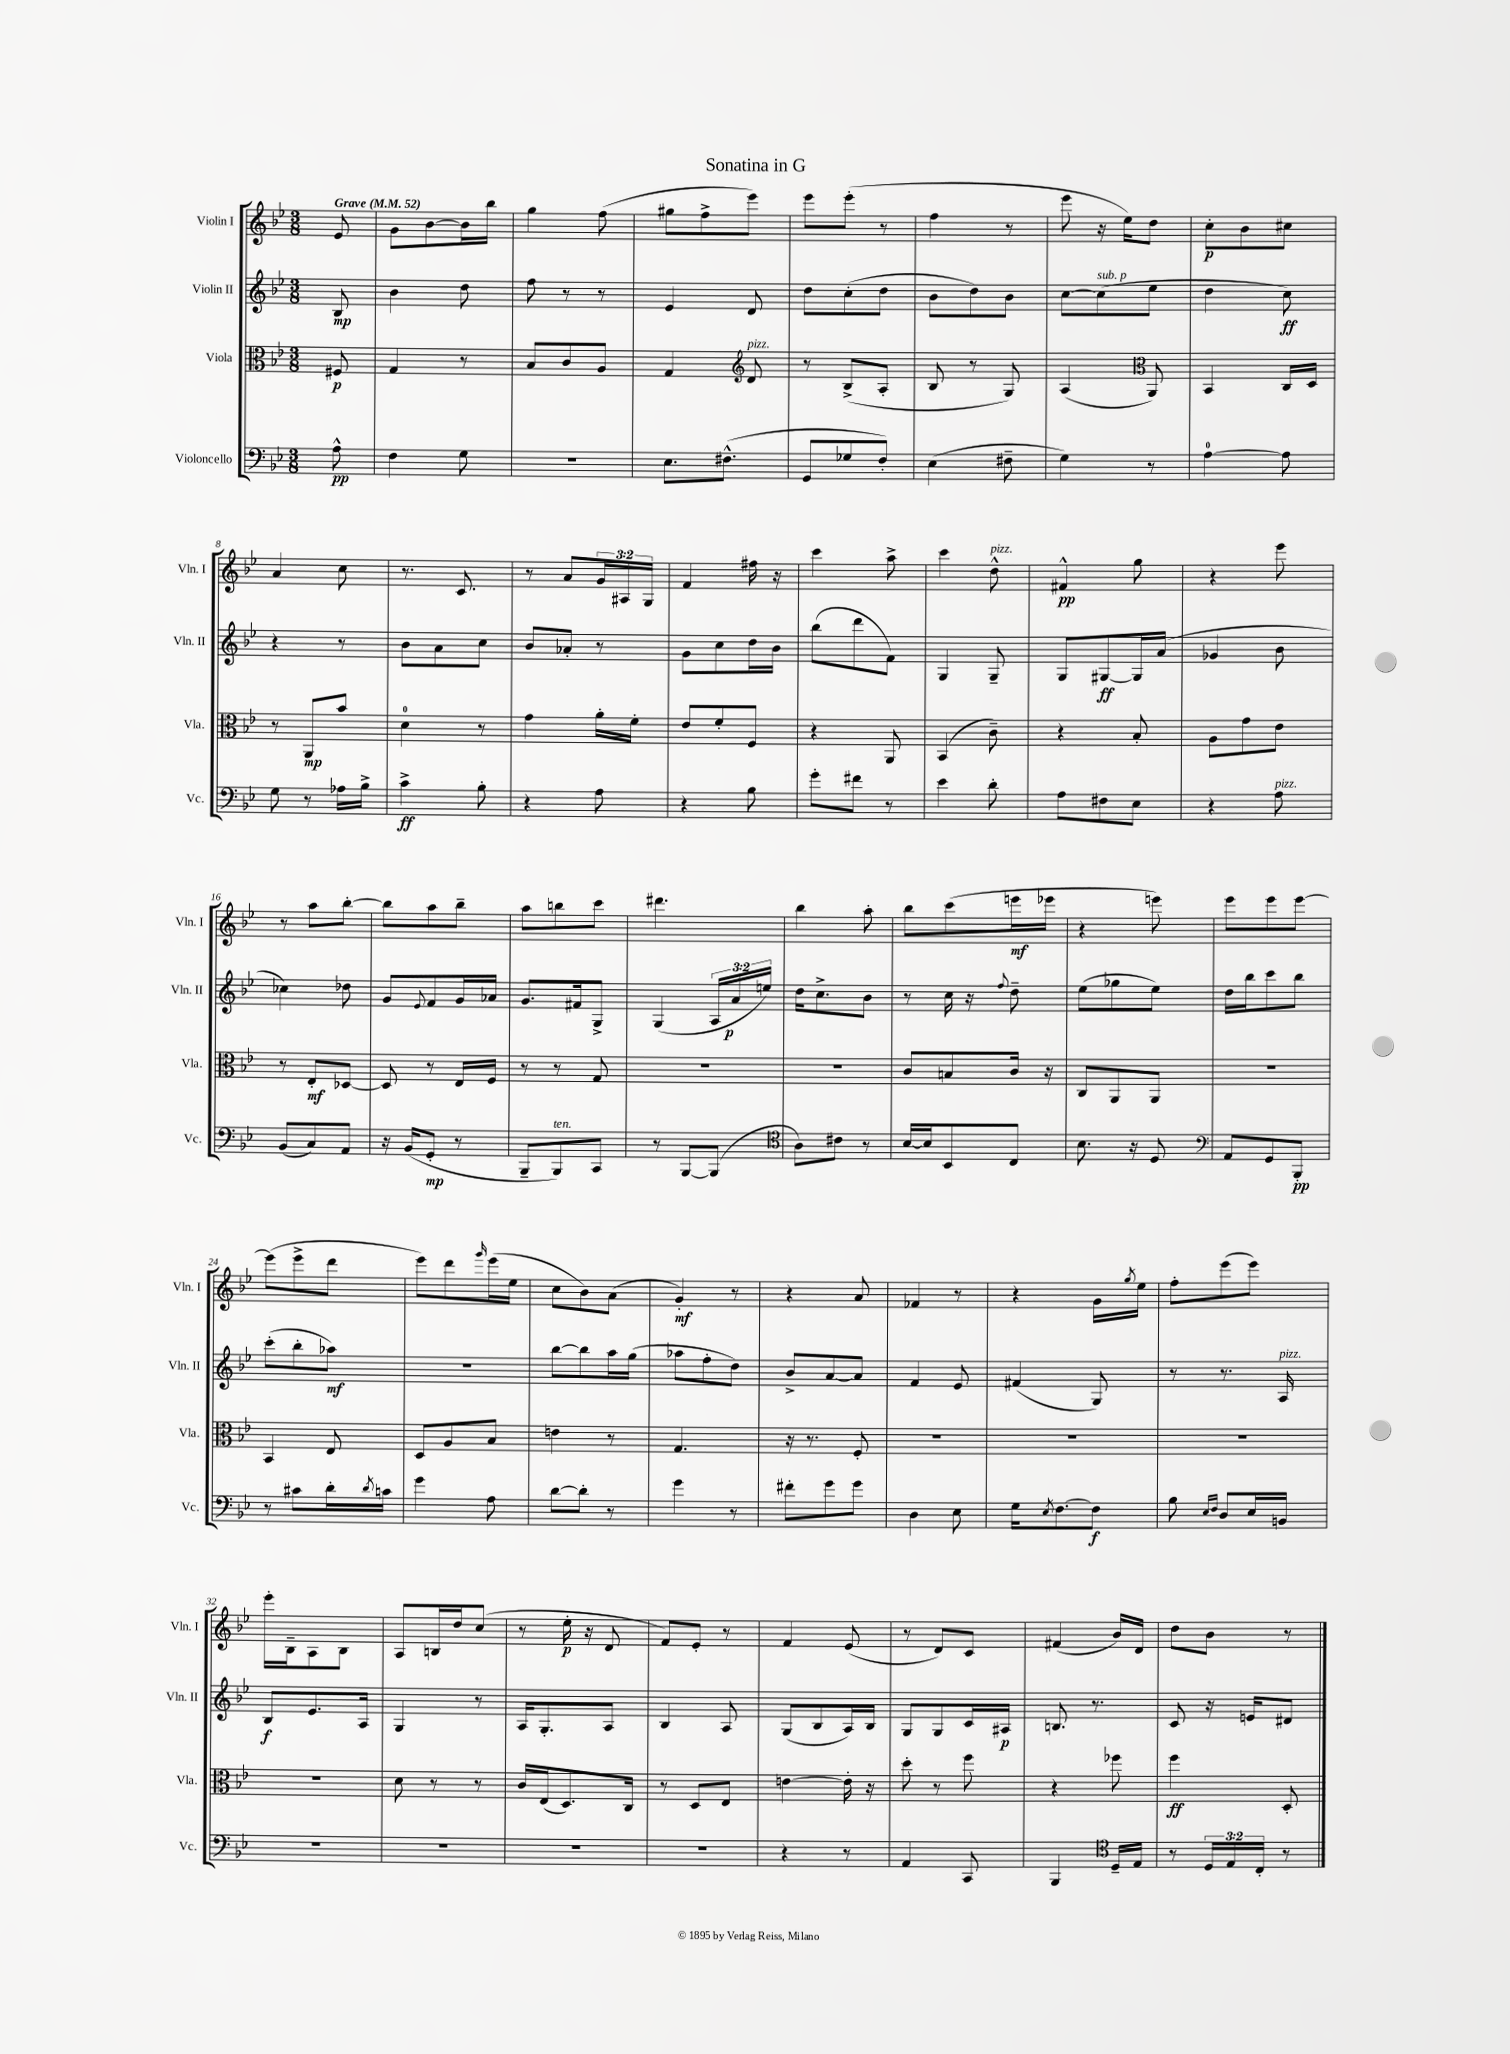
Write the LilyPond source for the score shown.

\header { title = "Sonatina in G" }
<<
\new StaffGroup <<
\new Staff = "s0" \with { instrumentName = "Violin I" shortInstrumentName = "Vln. I" } {
    \clef treble \key bes \major \numericTimeSignature \time 3/8 \override Staff.TupletNumber.text = #tuplet-number::calc-fraction-text \partial 8 \tempo "Grave" 4 = 52
    ees'8 |
    g'8 bes'8~ bes'16 bes''16 |
    g''4 f''8( |
    gis''8 f''8-> ees'''8) |
    ees'''8 ees'''8-.( r8 |
    f''4 r8 |
    ees'''8 r16 ees''16) d''8 |
    c''8-.\p bes'8 cis''8 |
    a'4 c''8 |
    r8. c'8. |
    r8 a'8 \tuplet 3/2 { g'16 ais16 g16 } |
    f'4 fis''16 r16 |
    c'''4 a''8-> |
    c'''4 d''8-^^\markup { \italic "pizz." } |
    fis'4-^\pp g''8 |
    r4 ees'''8 |
    r8 a''8 bes''8~-. |
    bes''8 a''8 bes''8-- |
    a''8 b''8 c'''8 |
    dis'''4. |
    bes''4 a''8-. |
    bes''8 c'''8( e'''16\mf ees'''16 |
    r4 e'''8) |
    ees'''8 ees'''8 ees'''8~ |
    ees'''8( ees'''8-> d'''8 |
    ees'''8) d'''8 \grace { g'''16 } ees'''16( ees''16 |
    c''8 bes'8) a'8( |
    g'4-.\mf) r8 |
    r4 a'8 |
    fes'4 r8 |
    r4 g'16 \acciaccatura { g''8 } ees''16 |
    f''8-. ees'''8( ees'''8) |
    ees'''16-. bes16-- a8 bes8 |
    a8 b16 d''16 c''8( |
    r8 ees''16-.\p r16 d'8 |
    f'8) ees'8-. r8 |
    f'4 ees'8( |
    r8 d'8) c'8 |
    fis'4( bes'16) d'16 |
    d''8 bes'8 r8 \bar "|." |
}
\new Staff = "s1" \with { instrumentName = "Violin II" shortInstrumentName = "Vln. II" } {
    \clef treble \key bes \major \numericTimeSignature \time 3/8 \override Staff.TupletNumber.text = #tuplet-number::calc-fraction-text \partial 8
    bes8\mp |
    bes'4 d''8 |
    f''8 r8 r8 |
    ees'4 d'8 |
    d''8 c''8-.( d''8 |
    bes'8 d''8) bes'8 |
    c''8~ c''8^\markup { \italic "sub. p" }( ees''8 |
    d''4 c''8\ff) |
    r4 r8 |
    bes'8 a'8 c''8 |
    bes'8 aes'8-. r8 |
    g'8 c''8 d''16 bes'16 |
    bes''8( d'''8 f'8) |
    g4 g8-- |
    g8 gis8~\ff gis16 a'16( |
    ges'4 bes'8 |
    ces''4) des''8 |
    g'8 \appoggiatura { ees'8 } f'8 g'16 aes'16 |
    g'8. fis'16 g8-> |
    g4( \tuplet 3/2 { a16 a'16\p e''16) } |
    d''16 c''8.-> bes'8 |
    r8 c''16 r16 \appoggiatura { f''8 } d''8-- |
    ees''8( ges''8 ees''8) |
    d''16 bes''16 c'''8 bes''8 |
    c'''8-.( bes''8-. aes''8\mf) |
    R4. |
    bes''8~ bes''8 a''16 g''16( |
    aes''8 f''8-. d''8) |
    bes'8-> a'8~ a'8 |
    f'4 ees'8 |
    fis'4( g8) |
    r8 r8. a16^\markup { \italic "pizz." } |
    bes8\f ees'8. a16 |
    g4 r8 |
    a16 g8.-. a8 |
    bes4 a8 |
    g8( bes8 a16) bes16 |
    g8 g8 c'16 ais16\p |
    b8. r8. |
    c'8 r16 e'16 dis'8 \bar "|." |
}
\new Staff = "s2" \with { instrumentName = "Viola" shortInstrumentName = "Vla." } {
    \clef alto \key bes \major \numericTimeSignature \time 3/8 \partial 8
    fis8\p |
    g4 r8 |
    bes8 c'8 a8 |
    g4 \clef treble d'8^\markup { \italic "pizz." } |
    r8 bes8->( a8-. |
    bes8 r8 g8) |
    a4( \clef alto a,8) |
    bes,4 c16 d16 |
    r8 a,8\mp bes'8 |
    d'4-0 r8 |
    g'4 a'16-. f'16-. |
    ees'8 f'8-. f8 |
    r4 a,8 |
    bes,4( c'8--) |
    r4 bes8-. |
    a8 g'8 ees'8 |
    r8 ees8-.\mf des8~ |
    des8 r8 ees16 f16 |
    r8 r8 g8 |
    R4. |
    R4. |
    c'8 b8 c'16 r16 |
    c8 a,8 a,8 |
    R4. |
    bes,4 ees8 |
    d8 a8 bes8 |
    e'4 r8 |
    g4. |
    r16 r8. f8-. |
    R4. |
    R4. |
    R4. |
    R4. |
    d'8 r8 r8 |
    c'16 ees16( d8.) c16 |
    r8 d8 ees8 |
    e'4~ e'16-. r16 |
    d''8-. r8 f''8 |
    r4 fes''8 |
    f''4\ff d8-. \bar "|." |
}
\new Staff = "s3" \with { instrumentName = "Violoncello" shortInstrumentName = "Vc." } {
    \clef bass \key bes \major \numericTimeSignature \time 3/8 \override Staff.TupletNumber.text = #tuplet-number::calc-fraction-text \partial 8
    a8-^\pp |
    f4 g8 |
    R4. |
    ees8. fis8.-^( |
    g,8 ges8 f8-.) |
    ees4( fis8-- |
    g4) r8 |
    a4-0~ a8 |
    g8 r8 aes16 bes16-> |
    c'4->\ff bes8-. |
    r4 a8 |
    r4 bes8 |
    g'8-. fis'8 r8 |
    ees'4 d'8-. |
    a8 fis8 ees8 |
    r4 a8^\markup { \italic "pizz." } |
    bes,8( c8) a,8 |
    r16 bes,16( g,8-.\mp r8 |
    bes,,8-- bes,,8^\markup { \italic "ten." }) c,8 |
    r8 bes,,8~ bes,,8( |
    \clef tenor a8) cis'8 r8 |
    bes16~ bes16 bes,8 c8 |
    bes8. r16 d8 |
    \clef bass a,8 g,8 bes,,8-.\pp |
    r8 cis'8 d'16-. \acciaccatura { d'8 } c'16 |
    g'4 a8 |
    d'8~ d'8-. r8 |
    g'4 r8 |
    fis'8-. g'8 g'8 |
    d4 ees8 |
    g16 \acciaccatura { ees8 } f8.~ f8\f |
    bes8 \grace { ees16 f16 } d8 ees16 b,16 |
    R4. |
    R4. |
    R4. |
    R4. |
    r4 r8 |
    a,4 c,8 |
    bes,,4 \clef tenor d16-- ees16 |
    r8 \tuplet 3/2 { d16 ees16 c16-. } r8 \bar "|." |
}
>>
>>
